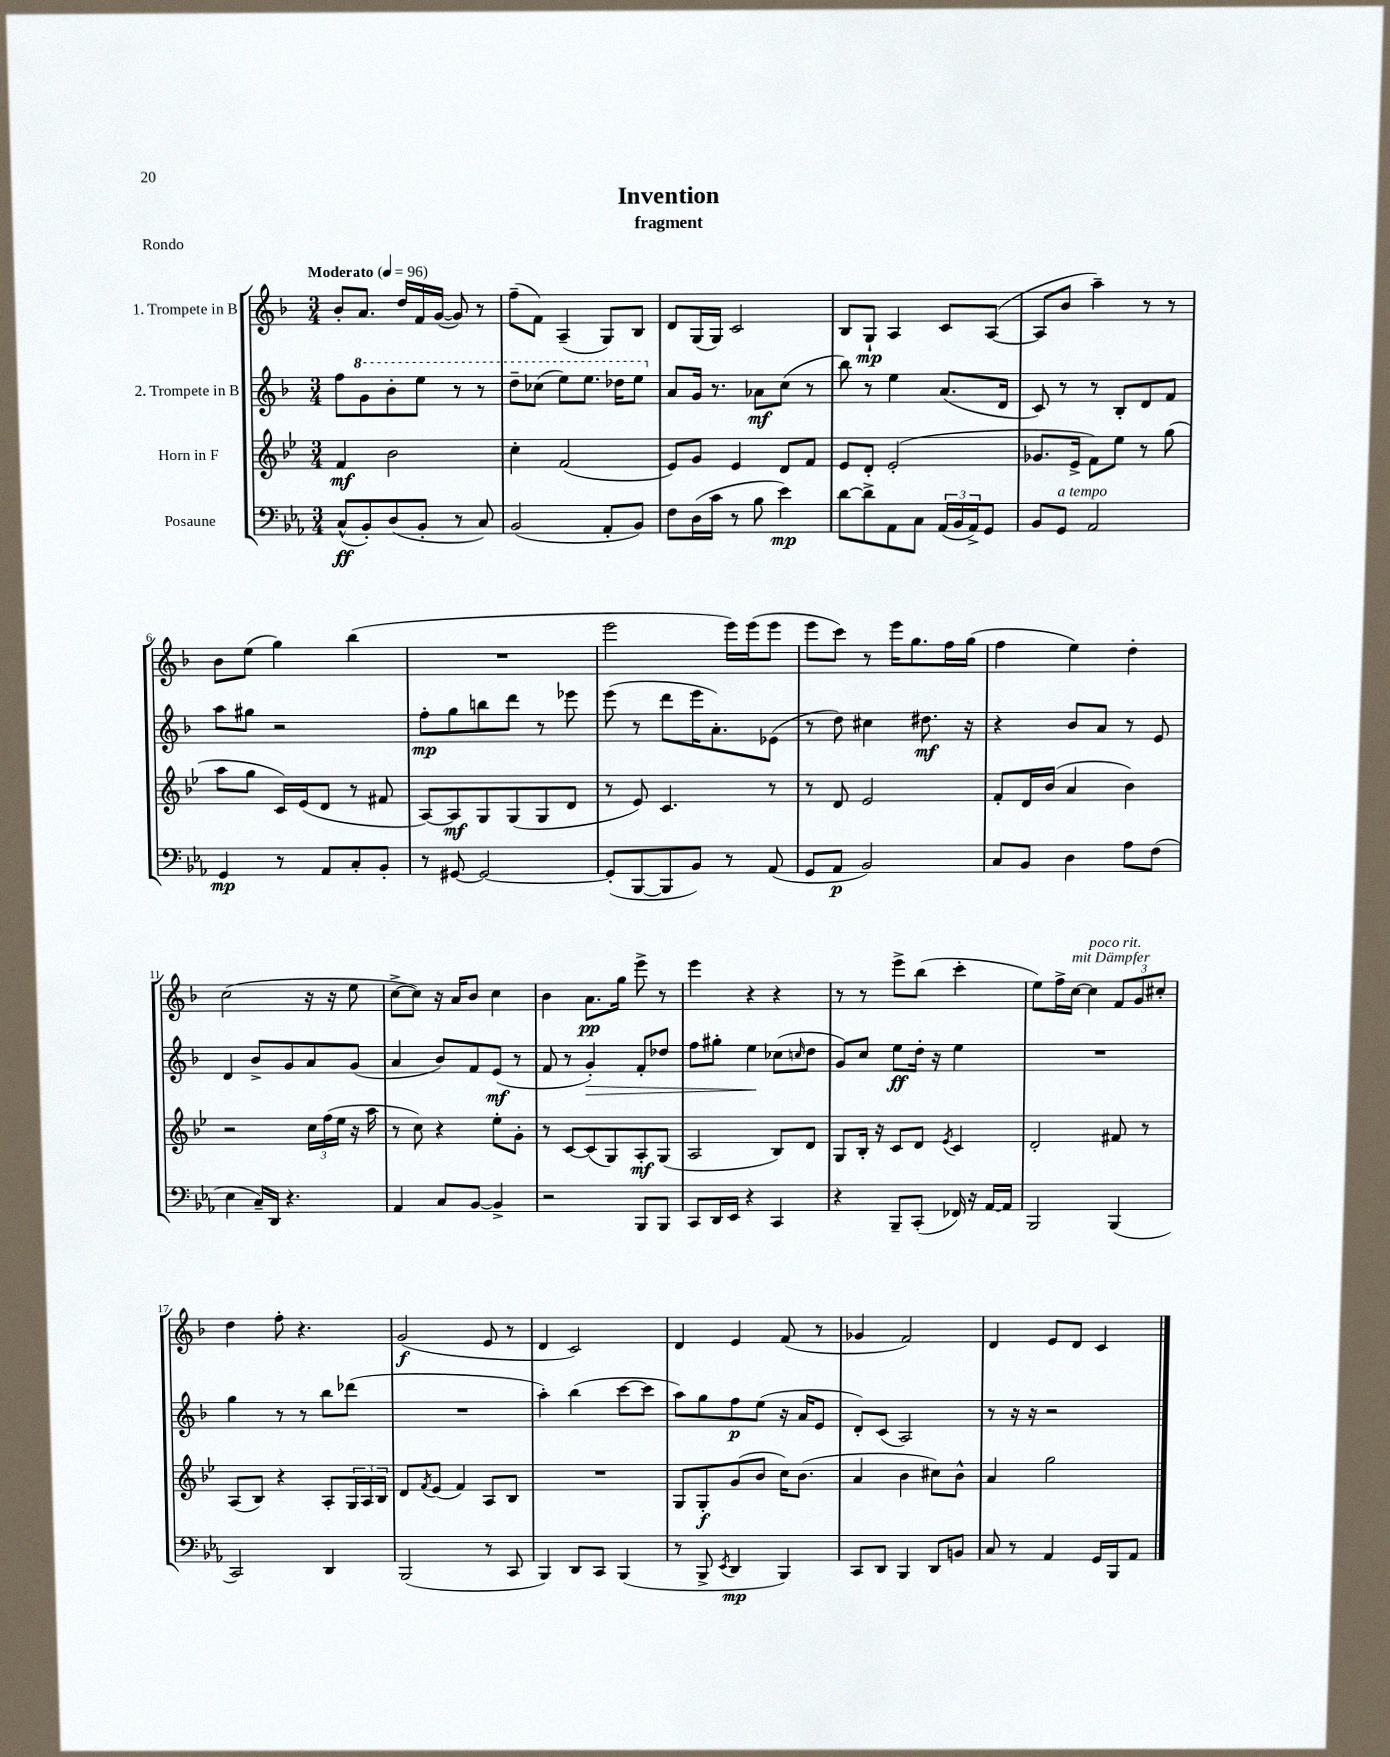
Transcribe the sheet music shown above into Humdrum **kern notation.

**kern	**dynam	**kern	**dynam	**kern	**dynam	**kern	**dynam
*part4	*part4	*part3	*part3	*part2	*part2	*part1	*part1
*staff4	*staff4	*staff3	*staff3	*staff2	*staff2	*staff1	*staff1
*I"Posaune	*	*I"Horn in F	*	*I"2. Trompete in B	*	*I"1. Trompete in B	*
*clefF4	*	*clefG2	*	*clefG2	*	*clefG2	*
*k[b-e-a-]	*	*k[b-e-]	*	*k[b-]	*	*k[b-]	*
*M3/4	*	*M3/4	*	*M3/4	*	*M3/4	*
*MM96	*	*MM96	*	*MM96	*	*MM96	*
=1	=1	=1	=1	=1	=1	=1	=1
!	!	!	!	!	!	!LO:TX:a:B:t=Moderato	!
(8C^^/L	ff	4f/	mf	8ff\L	.	8b-'/L	.
*	*	*	*	*8va	*	*	*
8BB-'/)	.	.	.	8gg\	.	8.a/J	.
(8D/	.	2b-\	.	8bb-'\	.	.	.
.	.	.	.	.	.	16dd/LL	.
8BB-'/J	.	.	.	8eee\J	.	16f/	.
.	.	.	.	.	.	([16g/JJ	.
8r	.	.	.	8r	.	8g/])	.
8C/)	.	.	.	8r	.	8r	.
=2	=2	=2	=2	=2	=2	=2	=2
(2BB-/	.	4cc'\	.	8ddd~\L	.	(8ff~\L	.
.	.	.	.	(8ccc-X\J	.	8f\J)	.
.	.	(2f/	.	8eee\L)	.	(4A~/	.
.	.	.	.	8.eee\J	.	.	.
8AA-'/L	.	.	.	.	.	8G/L)	.
.	.	.	.	16ddd-X\KL	.	.	.
8BB-/J)	.	.	.	8eee\J	.	8B-/J	.
=3	=3	=3	=3	=3	=3	=3	=3
*	*	*	*	*X8va	*	*	*
8F\L	.	8e-/L)	.	8a/L	.	8d/L	.
(16D\L	.	8g/J	.	16g/Jk	.	(16G/L	.
16c\JJ	.	.	.	8.r	.	16G/JJ)	.
8r	.	4e-/	.	.	.	2c/	.
8B-\	.	.	.	8a-X\L	mf	.	.
4e-\)	mp	8d/L	.	(8cc\J	.	.	.
.	.	8f/J	.	8r	.	.	.
=4	=4	=4	=4	=4	=4	=4	=4
[8d\L	.	8e-/L	.	8bb-\)	.	8B-/L	.
8d^\]	.	8d'/J	.	8r	.	8G`/J	mp
8AA-\	.	(2e-'/	.	4ee\	.	4A/	.
8C\J	.	.	.	.	.	.	.
(24AA-/LL	.	.	.	(8.a/L	.	8c/L	.
24BB-/	.	.	.	.	.	.	.
24AA-^/J)	.	.	.	.	.	.	.
8GG/J	.	.	.	.	.	([8A/J	.
.	.	.	.	16d/Jk	.	.	.
=5	=5	=5	=5	=5	=5	=5	=5
8BB-/L	.	8.g-X/L	.	8c/)	.	8A/L]	.
!LO:TX:a:i:t=a tempo	!	!	!	!	!	!	!
8GG/J	.	.	.	8r	.	8b-/J	.
.	.	16e-^/Jk	.	.	.	.	.
2AA-/	.	8f\L)	.	8r	.	4aa~\)	.
.	.	8ee-\J	.	8B-'/L	.	.	.
.	.	8r	.	8d/	.	8r	.
.	.	(8gg\	.	8f/J	.	8r	.
!!LO:LB:g=z
=6	=6	=6	=6	=6	=6	=6	=6
4GG/	mp	8aa\L	.	8aa\L	.	8b-\L	.
.	.	8gg\J	.	8gg#X\J	.	(8ee\J	.
8r	.	16c/LL)	.	2r	.	4gg\)	.
.	.	(16e-/J	.	.	.	.	.
8AA-/L	.	8d/J	.	.	.	.	.
8C'/	.	8r	.	.	.	(4bb-\	.
8BB-'/J	.	8f#X/	.	.	.	.	.
=7	=7	=7	=7	=7	=7	=7	=7
8r	.	[8A/L)	.	8ff'\L	mp	2.r	.
[8GG#X/	.	8A/]	mf	8gg\	.	.	.
2GG#/_	.	8G/	.	8bbn\	.	.	.
.	.	(8G/	.	8ddd\J	.	.	.
.	.	8G/	.	8r	.	.	.
.	.	8d/J	.	8eee-X\	.	.	.
=8	=8	=8	=8	=8	=8	=8	=8
(8GG#'/L]	.	8r	.	(8eee\	.	2eee\	.
[8BBB-/	.	8e-/)	.	8r	.	.	.
8BBB-/]	.	4.c/	.	8ddd\L	.	.	.
8BB-/J)	.	.	.	16eee\K	.	.	.
.	.	.	.	8.a'\)	.	.	.
8r	.	.	.	.	.	16eee\LL)	.
.	.	.	.	.	.	(16eee\J	.
(8AA-/	.	8r	.	(8e-X\J	.	8eee\J	.
=9	=9	=9	=9	=9	=9	=9	=9
8GG/L	.	8r	.	8r	.	8eee\L	.
8AA-/J	p	8d/	.	8dd\)	.	8ccc\J)	.
2BB-/)	.	2e-/	.	4cc#X\	.	8r	.
.	.	.	.	.	.	16eee\KL	.
.	.	.	.	.	.	8.gg\	.
.	.	.	.	8.dd#X\	mf	.	.
.	.	.	.	.	.	16ff\L	.
.	.	.	.	16r	.	(16gg\JJ	.
=10	=10	=10	=10	=10	=10	=10	=10
8C/L	.	8f'/L	.	4r	.	4ff\	.
8BB-/J	.	16d/L	.	.	.	.	.
.	.	(16b-/JJ	.	.	.	.	.
4D\	.	4a/	.	8b-/L	.	4ee\)	.
.	.	.	.	8a/J	.	.	.
8A-\L	.	4b-\)	.	8r	.	4dd'\	.
(8F\J	.	.	.	8e/	.	.	.
!!LO:LB:g=z
=11	=11	=11	=11	=11	=11	=11	=11
4E-\	.	2r	.	4d/	.	(2cc\	.
16C~/LL)	.	.	.	8b-^/L	.	.	.
16DD/JJ	.	.	.	.	.	.	.
4.r	.	.	.	8g/	.	.	.
.	.	24cc\LL	.	8a/	.	16r	.
.	.	(24ff\	.	.	.	.	.
.	.	.	.	.	.	16r	.
.	.	24ee-\JJ	.	.	.	.	.
.	.	16r	.	(8g/J	.	8ee\	.
.	.	16aa\	.	.	.	.	.
=12	=12	=12	=12	=12	=12	=12	=12
4AA-/	.	8r	.	4a/	.	[8cc^\L	.
.	.	8cc\)	.	.	.	8cc\J])	.
8C/L	.	4r	.	8b-/L)	.	16r	.
.	.	.	.	.	.	16a/KL	.
[8BB-/J	.	.	.	8f/	.	8b-/J	.
4BB-^/]	.	8ee-'\L	.	(8e/J	mf	4cc\	.
.	.	8g'\J	.	8r	.	.	.
=13	=13	=13	=13	=13	=13	=13	=13
2r	.	8r	.	8f/	.	4b-\	.
.	.	[8c/L	.	8r	.	.	.
!	!	!	!	!	!LO:HP:b	!	!
.	.	(8c/]	.	4g'/)	>	8.a\L	pp
.	.	8G/)	.	.	.	.	.
.	.	.	.	.	.	16gg\Jk	.
8BBB-/L	.	8A'/	mf	8f'/L	.	8eee^\	.
8BBB-/J	.	(8G/J	.	8dd-X/J	.	8r	.
=14	=14	=14	=14	=14	=14	=14	=14
8CC/L	.	2A/	.	8ff\L	.	4eee\	.
16DD/L	.	.	.	8gg#X'\J	.	.	.
16EE-/JJ	.	.	.	.	.	.	.
4r	.	.	.	4ee\	.	4r	.
4CC/	.	8B-/L)	.	(8cc-X\L	]	4r	.
.	.	.	.	16qqccn/	.	.	.
.	.	8d/J	.	8dd\J	.	.	.
=15	=15	=15	=15	=15	=15	=15	=15
4r	.	8G/L	.	8g/L)	.	8r	.
.	.	16B-'/Jk	.	8cc/J	.	8r	.
.	.	16r	.	.	.	.	.
8BBB-~/L	.	8c/L	.	8ee\L	ff	8eee^\L	.
(8CC'/J	.	8d/J	.	16dd'\Jk	.	(8bb-\J	.
.	.	.	.	16r	.	.	.
.	.	8qe-/	.	.	.	.	.
16FF-X/)	.	4c/	.	4ee\	.	4ccc'\	.
16r	.	.	.	.	.	.	.
[16AA-/LL	.	.	.	.	.	.	.
16AA-/JJ]	.	.	.	.	.	.	.
=16	=16	=16	=16	=16	=16	=16	=16
2BBB-/	.	2d'/	.	2.r	.	8ee\L)	.
.	.	.	.	.	.	16ff^\L	.
!	!	!	!	!	!	!LO:TX:a:i:t=mit Dämpfer	!
.	.	.	.	.	.	[16cc\JJ	.
!	!	!	!	!	!	!LO:TX:a:i:t=poco rit.	!
.	.	.	.	.	.	4cc\]	.
(4BBB-/	.	8f#X/	.	.	.	12f/L	.
.	.	.	.	.	.	12g/	.
.	.	8r	.	.	.	.	.
.	.	.	.	.	.	12cc#X'/J	.
!!LO:LB:g=z
=17	=17	=17	=17	=17	=17	=17	=17
2CC/)	.	(8A/L	.	4gg\	.	4dd\	.
.	.	8B-/J)	.	.	.	.	.
.	.	4r	.	8r	.	8ff'\	.
.	.	.	.	8r	.	4.r	.
4DD/	.	8A'/L	.	8bb-\L	.	.	.
.	.	24G/L	.	(8ddd-X\J	.	.	.
.	.	24A/	.	.	.	.	.
.	.	24B-/JJ	.	.	.	.	.
=18	=18	=18	=18	=18	=18	=18	=18
(2BBB-/	.	8d/L	.	2.r	.	(2g/	f
.	.	8qf/	.	.	.	.	.
.	.	(8e-/J	.	.	.	.	.
.	.	4f/)	.	.	.	.	.
8r	.	8A/L	.	.	.	8e/	.
8CC/	.	8B-/J	.	.	.	8r	.
=19	=19	=19	=19	=19	=19	=19	=19
4BBB-/)	.	2.r	.	4aa'\)	.	4d/	.
8DD/L	.	.	.	(4bb-\	.	2c/)	.
8CC/J	.	.	.	.	.	.	.
(4BBB-/	.	.	.	[8ccc\L	.	.	.
.	.	.	.	8ccc\J]	.	.	.
=20	=20	=20	=20	=20	=20	=20	=20
8r	.	8G/L	.	8aa\L)	.	4d/	.
8BBB-^/	.	8G'/	f	8gg\	.	.	.
8qEE-/	.	.	.	.	.	.	.
4DD/	mp	(8g/	.	8ff\	p	4e/	.
.	.	8b-/J	.	(8ee\J	.	.	.
4BBB-/)	.	16cc\KL)	.	16r	.	(8f/	.
.	.	(8.b-\J	.	16a/KL	.	.	.
.	.	.	.	8e/J	.	8r	.
=21	=21	=21	=21	=21	=21	=21	=21
8CC/L	.	4a/	.	8d'/L)	.	4g-X/	.
8DD/J	.	.	.	(8c/J	.	.	.
4BBB-/	.	4b-\	.	2A/)	.	2f/)	.
8DD/L	.	8cc#X\L)	.	.	.	.	.
8BBn/J	.	8b-^^\J	.	.	.	.	.
=22	=22	=22	=22	=22	=22	=22	=22
8C/	.	4a/	.	8r	.	4d/	.
8r	.	.	.	16r	.	.	.
.	.	.	.	16r	.	.	.
4AA-/	.	2gg\	.	2r	.	8e/L	.
.	.	.	.	.	.	8d/J	.
16GG/LL	.	.	.	.	.	4c/	.
16BBB-/J	.	.	.	.	.	.	.
8AA-/J	.	.	.	.	.	.	.
==	==	==	==	==	==	==	==
*-	*-	*-	*-	*-	*-	*-	*-
